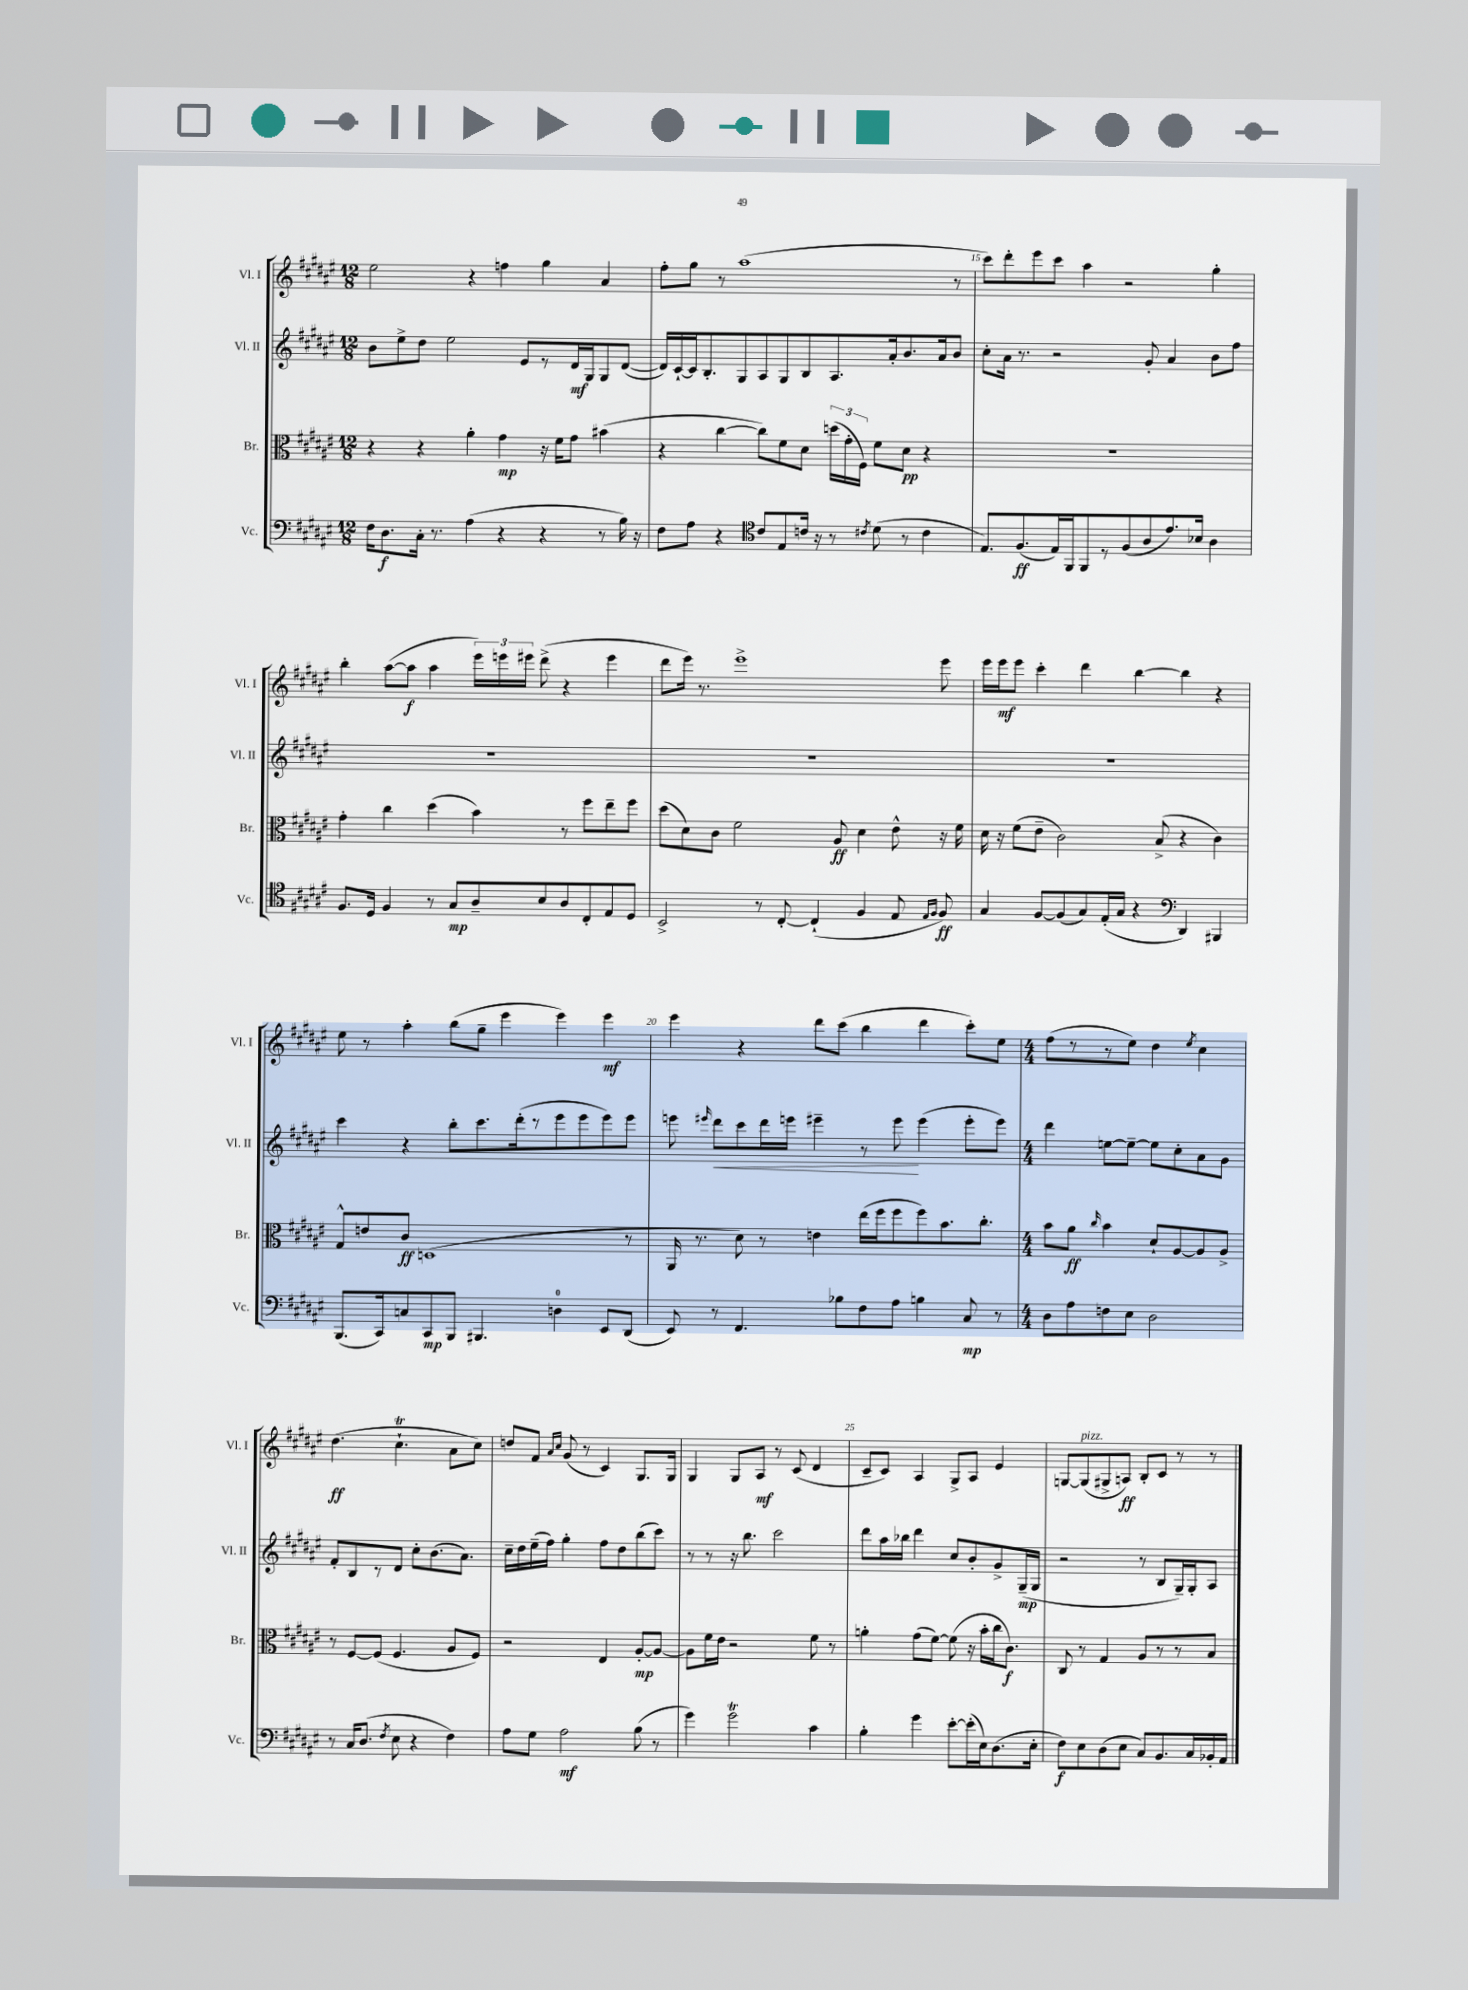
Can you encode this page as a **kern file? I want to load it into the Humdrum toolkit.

**kern	**kern	**kern	**kern
*staff4	*staff3	*staff2	*staff1
*clefF4	*clefC3	*clefG2	*clefG2
*k[f#c#g#d#a#e#]	*k[f#c#g#d#a#e#]	*k[f#c#g#d#a#e#]	*k[f#c#g#d#a#e#]
*M12/8	*M12/8	*M12/8	*M12/8
16F#\LK	4r	8b\L	2ee#\
8.D#\	.	.	.
.	.	8ee#^\	.
16C#'\Jk	4r	8dd#\J	.
8.r	.	.	.
.	.	2ee#\	.
(4A#\	4a#'\	.	4r
4r	4g#\	.	4ff\
.	.	8e#/L	.
4r	16r	8r	4gg#\
.	16f#\LK	.	.
.	8g#\J	16d#/L	.
.	.	16G#/J	.
8r	(4b#\	8G#/	4a#/
16B\)	.	([8d#/J	.
16r	.	.	.
=	=	=	=
8F#\L	4r	16d#/]LL)	8ff#'\L
.	.	[16c#`/	.
8A#\J	.	16c#/]J	8gg#\J
.	.	8.B'/	.
4r	[4cc#\	.	8r
.	.	8G#/	(1aa#
*clefC4	*	*	*
8c#/L	8cc#\]L)	8A#/	.
8E#/	8f#\	8G#/	.
16c/Jk	8d#\J	8B/	.
16r	.	.	.
8r	(24dd\LL	8.A#/	.
.	24g#'\	.	.
.	24F#\JJ)	.	.
8qc#/	.	.	.
(8d#\	8f#\L	.	.
.	.	16a#'/k	.
8r	8d#\J	8.b/	.
4c#\	4r	.	.
.	.	16a#/k	.
.	.	8b/J	8r
=	=	=	=
8.E#/L)	1.r	8cc#'\L	8ccc#\L)
.	.	16a#\Jk	8ddd#'\
(8.F#/	.	8.r	.
.	.	.	8eee#\
16E#/L)	.	2r	8ccc#\J
16FF#/J	.	.	.
8FF#/	.	.	4aa#\
8r	.	.	.
(8F#/	.	.	2r
8A#/	.	8g#'/	.
8.e#/)	.	4a#/	.
16B-/Jk	.	.	.
4A#\	.	8b\L	4gg#'\
.	.	8ff#\J	.
=	=	=	=
8.F#/L	4g#'\	1.r	4bb'\
16D#/Jk	.	.	.
4F#/	4cc#\	.	([8aa#\L
.	.	.	8aa#\]J
8r	(4dd#\	.	4aa#\
8G#/L	.	.	.
8A#~/	4b\)	.	24eee#\LL)
.	.	.	24eee\
.	.	.	24eee#\JJ
8B/	.	.	(8ddd#^\
8A#/	8r	.	4r
8C#'/	8ff#\L	.	.
8E#/	8ee#~\	.	4eee#\
8D#/J	8ff#\J	.	.
=	=	=	=
2BB^/	(8dd#\L	1.r	8ddd#\L
.	8d#\)	.	16eee#\Jk)
.	.	.	8.r
.	8c#\J	.	.
.	2f#\	.	1eee#^
8r	.	.	.
[8C#'/	.	.	.
(4C#`/]	.	.	.
.	8A#/	.	.
4F#/	4d#\	.	.
8E#/	8e#^^\	.	.
16qqE#/LL	.	.	.
16qqF#/JJ	.	.	.
8F#/)	16r	.	8eee#\
.	16f#\	.	.
=	=	=	=
4G#/	16d#\	1.r	16eee#\LL
.	16r	.	16eee#\J
.	(8f#\L	.	8eee#\J
[8F#/L	8e#~\J	.	4ccc#'\
(8F#/]	2c#\)	.	.
8G#/)	.	.	4ddd#\
(16E#'/L	.	.	.
16G#/JJ	.	.	.
4r	.	.	[4bb\
.	(8B^/	.	.
*clefF4	*	*	*
4DD#/)	4r	.	4bb\]
4BBB#/	4c#\)	.	4r
=	=	=	=
(8.BBB/L	8G#^^/L	4ccc#\	8ee#\
.	8e/	.	8r
16CC#/k)	.	.	.
8C/	8c#/J	4r	4aa#'\
8CC#/	(1D	.	.
8BBB/J	.	8bb'\L	(8bb\L
4.BBB#/	.	8.ccc#\	8gg#~\J
.	.	.	4eee#\
.	.	(16ddd#'\k	.
.	.	8r	.
4D\	.	8eee#\	4eee#\)
.	.	8eee#\	.
8EE#/L	.	8eee#\)	4eee#\
(8DD#/J	8r	8eee#\J	.
=	=	=	=
8EE#/)	16AA#/	8eee\	4eee#\
.	8.r	.	.
.	.	16qqeee#/	.
8r	.	8ddd#\L	.
4.FF#/	8d#\)	8ccc#\	4r
.	8r	16ddd#\L	.
.	.	16eee\JJ	.
.	4e\	4eee#~\	8ddd#\L
8B-\L	.	.	(8ccc#\J
8F#\	(16ee#\LL	8r	4bb\
.	16ff#\J	.	.
8A#\J	8ff#\	8eee#\	.
4B\	8ff#\)	(4eee#\	4ddd#\
.	8.b\	.	.
8C#/	.	8eee#'\L	8ccc#'\L)
.	8.cc#'\J	.	.
8r	.	8eee#\J)	8ee#\J
=	=	=	=
*M4/4	*M4/4	*M4/4	*M4/4
8D#\L	8b\L	4ddd#\	(8ff#\L
8A#\	8a#\J	.	8r
.	16qqcc#/	.	.
8F\	4b\	[8ee\L	8r
8E#\J	.	8ee~\_J	8ee#\J)
2D#\	8d#`/L	8ee\]L	4dd#\
.	[8A#/	8cc#'\	.
.	.	.	8qee#/
.	8A#/]	8a#\	4cc#\
.	8A#^/J	8g#\J	.
=	=	=	=
8r	8r	8f#'/L	(4.dd#\
16C#/LK	[8F#/L	8B/	.
(8.D#/J	.	.	.
.	(8F#/]J	8r	.
8qF#/	.	.	.
8E#\	4.F#/	8d#/J	4.cc#`\
4r	.	8cc#'\L	.
.	.	(8.b\	.
4F#\)	8A#/L	.	8a#\L
.	.	8.a#\J)	.
.	8F#/J)	.	8cc#\J)
=	=	=	=
8A#\L	2r	16cc#~\LL	8dd/L
.	.	16dd#\	.
8G#\J	.	(16ee#~\	8f#/J
.	.	16ff#\JJ)	.
.	.	.	16qqa#/LL
.	.	.	16qqcc#/JJ
2A#\	.	4gg#'\	(8g#/
.	.	.	8r
.	4E#/	8ff#\L	4c#/)
.	.	8dd#\	.
(8B\	[8A#'/L	(8bb\	8.G#/L
8r	8A#/_J	8ccc#\J)	.
.	.	.	16G#/Jk
=	=	=	=
4g#\)	8A#\]L	8r	4G#/
.	16f#\L	8r	.
.	16e#\JJ	.	.
2g#\	2r	16r	8G#/L
.	.	8.bb\	.
.	.	.	8A#/J
.	.	2ccc#\	8r
.	.	.	(8c#/
4c#\	8f#\	.	4d#/
.	8r	.	.
=	=	=	=
4B'\	4a'\	8ddd#\L	8c#~/L
.	.	16aa#\L	8c#/J)
.	.	16bb-\JJ	.
4g#\	(8g#\L	4ddd#\	4A#/
.	[8f#\J)	.	.
[8e#'\L	(8f#\]	8cc#/L	8G#^/L
(16e#'\]L	16r	8b'/	8A#/J
16E#\J)	16b'\LL	.	.
(8.D#\	16cc#\J	8g#^/	4e#/
.	8.c#\J)	.	.
.	.	(16G#~/L	.
16E#'\Jk	.	16G#/JJ	.
=	=	=	=
8F#\L)	8C#/	2r	[8G/L
8E#\	8r	.	(8G/]
(8D#\	4G#/	.	8G#^/
8E#\J	.	.	8A/J)
8C#/L)	8A#/L	8r	8B'/L
8.BB/	8r	8B/L	8c#/J
.	8r	16G#~/L)	8r
16C#/L	.	16G#'/J	.
16BB-'/	8B/J	8A#/J	8r
16AA#/JJ	.	.	.
==	==	==	==
*-	*-	*-	*-
